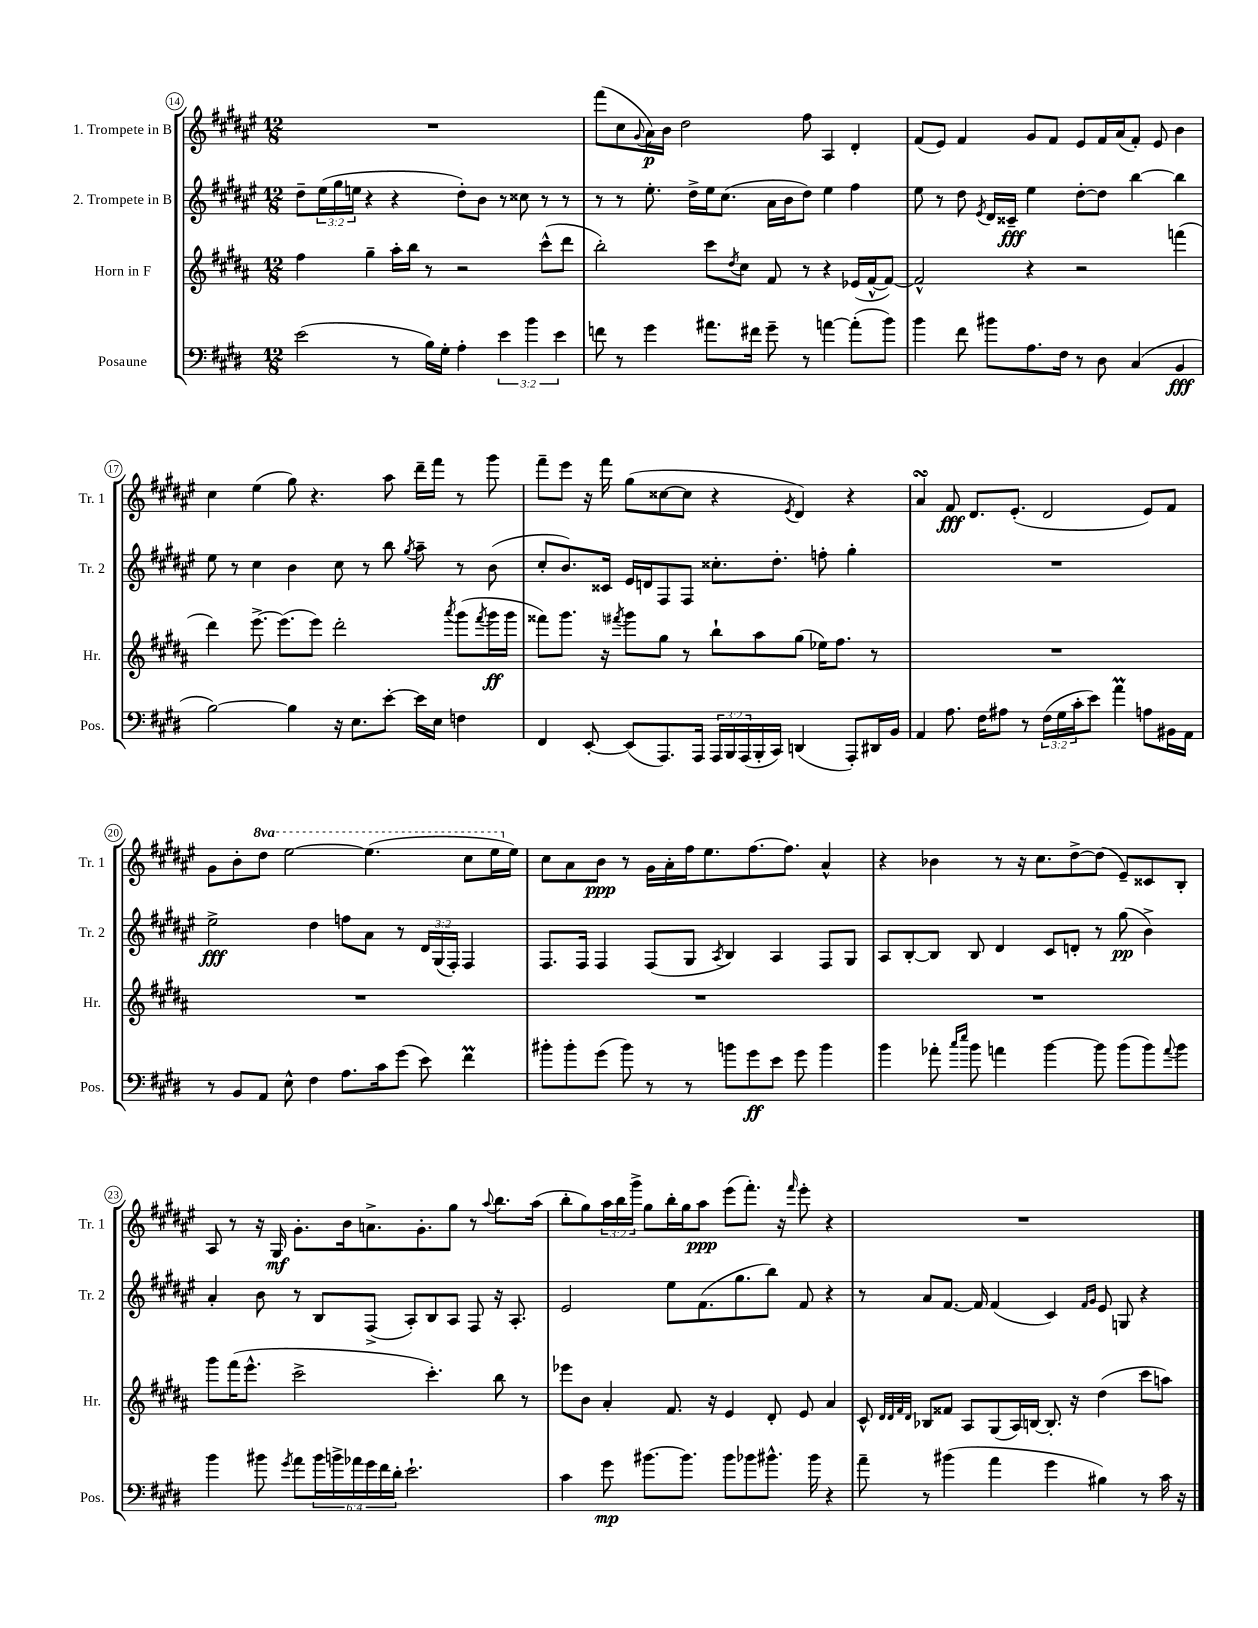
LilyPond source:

<<
\new StaffGroup <<
\new Staff = "s0" \with { instrumentName = "1. Trompete in B" shortInstrumentName = "Tr. 1" } {
    \clef treble \key fis \major \numericTimeSignature \time 12/8 \override Staff.TupletNumber.text = #tuplet-number::calc-fraction-text \set Staff.ottavationMarkups = #ottavation-simple-ordinals
    R1. |
    fis'''8( cis''8 \appoggiatura { gis'8 } ais'16\p) b'16 dis''2 fis''8 ais4 dis'4-. |
    fis'8( eis'8) fis'4 gis'8 fis'8 eis'8 fis'16 ais'16( fis'8-.) eis'8 b'4 |
    cis''4 eis''4( gis''8) r4. ais''8 dis'''16-- fis'''16 r8 gis'''8 |
    fis'''8-- eis'''8 r16 fis'''16 gis''8( cisis''8~ cisis''8 r4 \acciaccatura { eis'8 } dis'4) r4 |
    ais'4\turn fis'8\fff dis'8. eis'8.-.( dis'2 eis'8) fis'8 |
    gis'8 b'8-. \ottava #1 dis'''8 eis'''2~ eis'''4.( cis'''8 eis'''16 \ottava #0 eis''16) |
    cis''8 ais'8 b'8\ppp r8 gis'16 ais'16-. fis''16 eis''8. fis''8.~ fis''8. ais'4-^ |
    r4 bes'4 r8 r16 cis''8. dis''8~-> dis''8( eis'8--) cisis'8 b8-. |
    ais8 r8 r16 gis16\mf gis'8.-. b'16 a'8.-> gis'8.-. gis''8 r8 \appoggiatura { ais''8 } b''8. ais''16( |
    b''8-. gis''8) \tuplet 3/2 { ais''16 b''16 gis'''16-> } gis''8 b''16-. gis''16 ais''8\ppp eis'''8( fis'''8.-.) r16 \grace { fis'''16 } eis'''8-. r4 |
    R1. \bar "|." |
}
\new Staff = "s1" \with { instrumentName = "2. Trompete in B" shortInstrumentName = "Tr. 2" } {
    \clef treble \key fis \major \numericTimeSignature \time 12/8 \override Staff.TupletNumber.text = #tuplet-number::calc-fraction-text
    dis''8-- \tuplet 3/2 { eis''16( gis''16 e''16 } r4 r4 dis''8-.) b'8 r8 cisis''8 r8 r8 |
    r8 r8 eis''8.-. dis''16-> eis''16 cis''8.( ais'16 b'16 dis''8) eis''4 fis''4 |
    eis''8 r8 dis''8 \acciaccatura { eis'8 } dis'16 cisis'16--\fff eis''4 dis''8~-. dis''8 b''4~ b''4 |
    eis''8 r8 cis''4 b'4 cis''8 r8 b''8 \acciaccatura { gis''8 } ais''8-- r8 b'8( |
    cis''8-. b'8.) cisis'16 eis'16 d'16 fis8 fis8 cisis''8.-. dis''8.-. f''8-. gis''4-. |
    R1. |
    eis''2->\fff dis''4 f''8 ais'8 r8 \tuplet 3/2 { dis'16 gis16( fis16-.) } fis4 |
    fis8. fis16 fis4 fis8( gis8 \acciaccatura { ais8 } b4) ais4 fis8 gis8 |
    ais8 b8~-. b8 b8 dis'4 cis'8 d'8-. r8 gis''8\pp( b'4->) |
    ais'4-. b'8 r8 b8 fis8->( ais8-.) b8 ais8 fis8 r16 ais8.-. |
    eis'2 eis''8 fis'8.( gis''8. b''8) fis'8 r4 |
    r8 ais'8 fis'8.~ fis'16 fis'4( cis'4) \grace { fis'16 gis'16 } eis'8 g8 r4 \bar "|." |
}
\new Staff = "s2" \with { instrumentName = "Horn in F" shortInstrumentName = "Hr." } {
    \clef treble \key b \major \numericTimeSignature \time 12/8
    fis''4 gis''4-- ais''16-. b''16 r8 r2 cis'''8-^( dis'''8 |
    b''2-.) cis'''8 \acciaccatura { dis''8 } cis''8 fis'8 r8 r4 ees'16( fis'16~-^ fis'8~) |
    fis'2-^ r4 r2 f'''4( |
    dis'''4) e'''8.~-> e'''8.( e'''8) dis'''2-. \acciaccatura { ais'''8 } gis'''8( \acciaccatura { fis'''8 } gis'''16\ff gis'''16 |
    fisis'''8) gis'''8. r16 \acciaccatura { fis'''8 } gis'''8 gis''8 r8 b''8-! ais''8 gis''8( ees''16) fis''8. r8 |
    R1. |
    R1. |
    R1. |
    R1. |
    gis'''8 fis'''16( e'''8.-^ cis'''2-> cis'''4.-.) b''8 r8 |
    ees'''8 b'8 ais'4-. fis'8. r16 e'4 dis'8-. e'8 ais'4 |
    cis'8-^ \grace { dis'32 dis'32 fis'32 dis'32 } bes8 fisis'8 ais8 gis8( ais16) b16~ b8.-. r16 dis''4( cis'''8 a''8) \bar "|." |
}
\new Staff = "s3" \with { instrumentName = "Posaune" shortInstrumentName = "Pos." } {
    \clef bass \key e \major \numericTimeSignature \time 12/8 \override Staff.TupletNumber.text = #tuplet-number::calc-fraction-text
    e'2( r8 b16) gis16-. a4-. \tuplet 3/2 { e'4 b'4 e'4 } |
    f'8 r8 gis'4 ais'8. fis'16 gis'8-- r8 a'4~ a'8-.( b'8) |
    b'4 fis'8 bis'8 a8. fis16 r8 dis8 cis4( b,4\fff |
    b2~) b4 r16 e8. e'8~-. e'16 e16 f4 |
    fis,4 e,8~-. e,8( a,,8.) a,,16 \tuplet 3/2 { a,,16 b,,16 a,,16( } b,,16-. cis,16) d,4( a,,8-.) dis,16 b,16 |
    a,4 a8. fis16 ais8 r8 \tuplet 3/2 { fis16( gis16 cis'16-. } e'8) a'4\prall a8 bis,16 a,16 |
    r8 b,8 a,8 e8-^ fis4 a8. cis'16 gis'8( e'8) fis'4\prall |
    bis'8-. bis'8-. gis'8( bis'8) r8 r8 b'8 gis'8\ff e'8 gis'8 b'4 |
    b'4 aes'8-. \grace { cis''16 e''16 } b'8 a'4 b'4~ b'8 b'8( b'8) \appoggiatura { a'8 } b'8 |
    b'4 bis'8 \acciaccatura { gis'8 } a'8 \tuplet 6/4 { bis'16 b'16-> aes'16 gis'16 fis'16 dis'16-. } e'2.-! |
    cis'4 gis'8\mp bis'8.~ bis'8. bis'8 bes'8 bis'8.-^ bis'16 r4 |
    a'8-- r8 bis'4( a'4 gis'4 bis4) r8 cis'16 r16 \bar "|." |
}
>>
>>
\layout { \context { \Score currentBarNumber = #14 \override BarNumber.stencil = #(make-stencil-circler 0.1 0.3 ly:text-interface::print) } }
